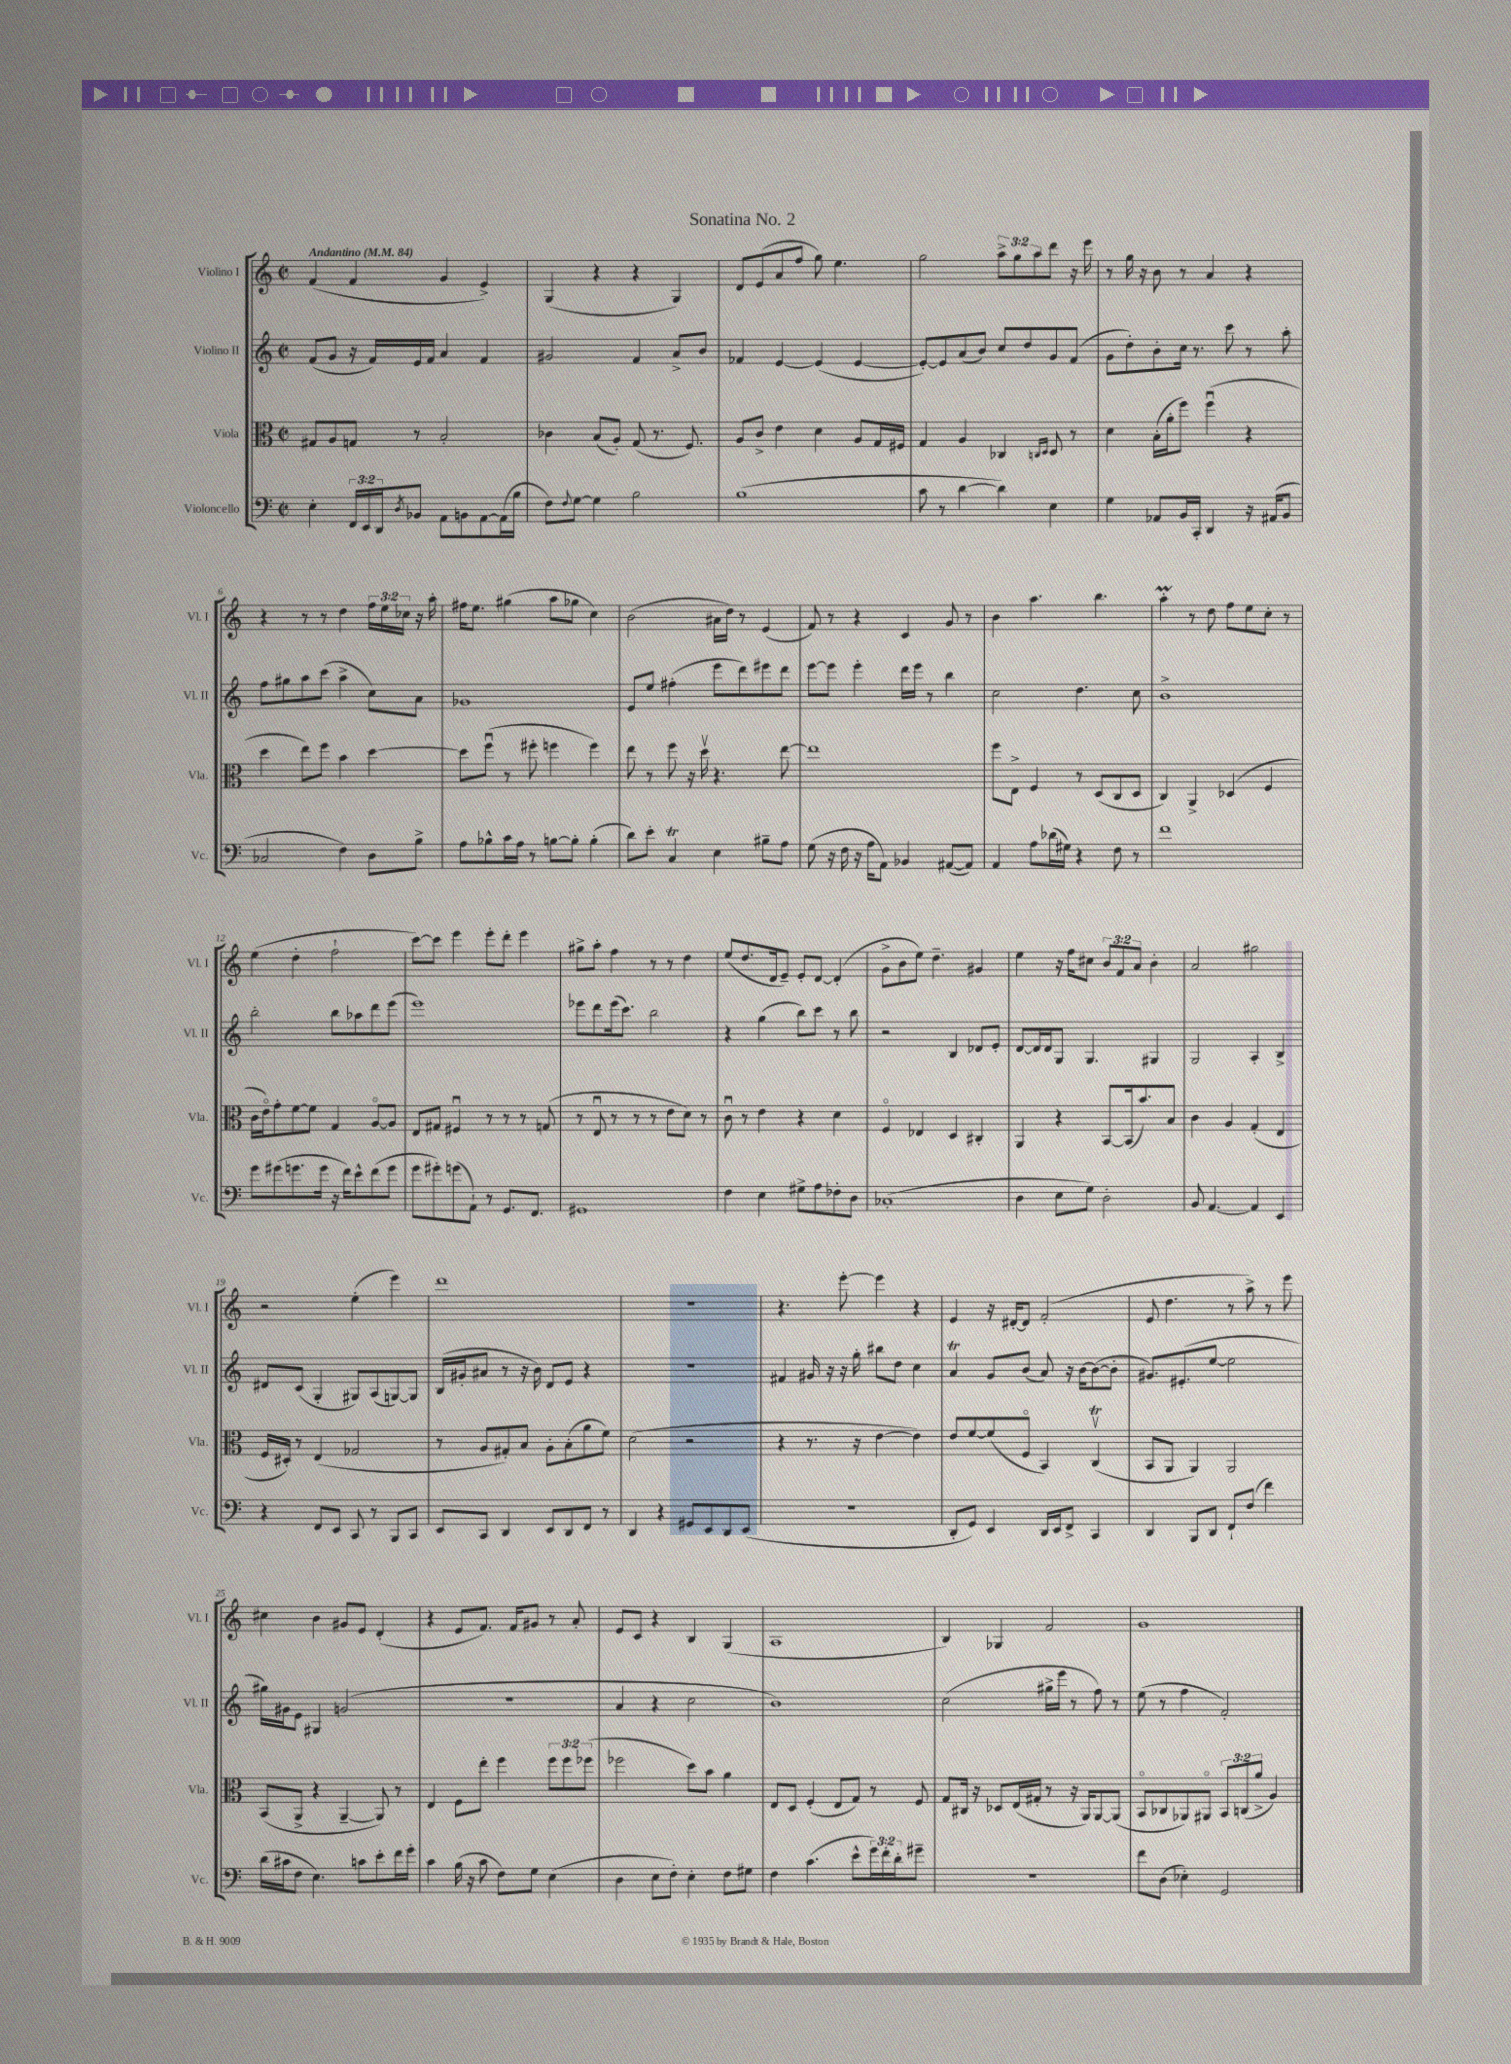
\header { title = "Sonatina No. 2" }
<<
\new StaffGroup <<
\new Staff = "s0" \with { instrumentName = "Violino I" shortInstrumentName = "Vl. I" } {
    \clef treble \key c \major \defaultTimeSignature \time 2/2 \override Staff.TupletNumber.text = #tuplet-number::calc-fraction-text \tempo "Andantino" 4 = 84
    f'4( f'4 g'4 e'4->) |
    g4( r4 r4 g4) |
    d'8 e'8( a'8 f''8 g''8) e''4. |
    g''2 \tuplet 3/2 { a''8-> g''8 a''8 } d'''8 r16 e'''16 |
    r8 g''16 r16 b'8 r8 a'4 r4 |
    r4 r8 r8 d''4 \tuplet 3/2 { f''16 e''16 ces''16 } r16 a''16-. |
    fis''16 e''8. gis''4( a''8 ges''8 c''4) |
    b'2( ais'16 d''16) r8 e'4( |
    f'8) r8 r4 c'4 g'8 r8 |
    b'4 a''4. b''4. |
    a''4-.\prall r8 d''8 f''8 e''8 c''8-. r8 |
    e''4( d''4-. f''2-! |
    c'''8~) c'''8 e'''4 e'''8-. d'''8-. e'''4 |
    gis''8-> a''8-. f''4 r8 r8 d''4 |
    e''8( d''8. d'16 e'8--) e'8-. d'8~ d'4-.( |
    g'8-> b'8 e''8) d''4.-- gis'4 |
    e''4 r16 f''16 cis''8 \tuplet 3/2 { b'8 f'8 a'8 } b'4-. |
    a'2 gis''2 |
    r2 e''4-.( e'''4) |
    d'''1 |
    R1 |
    r4. e'''8~-. e'''4 r4 |
    e'4 r16 dis'16~-. dis'8 f'2-.( |
    e'8 d''4. r8 a''8->) r8 e'''8 |
    cis''4 b'4 gis'8 e'8 d'4-.( |
    r4 e'8 f'8.) f'16 gis'8 r8 a'8-. |
    e'8 c'8 r4 b4 g4( |
    a1 |
    b4) ges4 f'2 |
    g'1 \bar "|." |
}
\new Staff = "s1" \with { instrumentName = "Violino II" shortInstrumentName = "Vl. II" } {
    \clef treble \key c \major \defaultTimeSignature \time 2/2
    f'8( g'8 r16 f'16) e'16 f'16 a'4 f'4 |
    gis'2 f'4 a'8-> b'8 |
    fes'4 e'4~ e'4( e'4~ |
    e'8~-.) e'8 a'8( b'8) c''8 d''8 g'8 f'8( |
    g'8 d''8-.) b'8-. c''16 r8. c'''8 r8 a''8-. |
    f''8 gis''8 a''8 c'''8( a''4-> c''8) a'8 |
    ges'1 |
    e'8 e''8 fis''4-.( e'''8 d'''8) eis'''8 d'''8 |
    e'''8~ e'''8 e'''4-. d'''16 e'''16 r8 b''4 |
    c''2 d''4. c''8 |
    b'1-> |
    b''2-. b''8 aes''8 d'''8 e'''8( |
    e'''1) |
    ees'''8 d'''8 ees'''16( c'''8.) b''2 |
    r4 g''4( b''8) c'''8 r8 b''8 |
    r2 b4 des'8 e'8-. |
    d'8~ d'16 d'16 g8 g4. gis4 |
    g2 a4-. b4-> |
    dis'8 c'8( g4-. gis8) a8( g8~) g8 |
    b16( gis'16-. ais'8 r8 r16 b'16) d'8 e'8 r4 |
    r1 |
    fis'4 gis'16 r16 r16 g''16-. bis''8 d''8 c''4 |
    a'4\trill g'8 b'8( a'8) r16 b'16~ b'8~( b'8-. |
    gis'8.) eis'8.-.( e''8~ e''2 |
    gis''16) gis'16 e'8 gis4 g'2( |
    r1 |
    a'4 r4 c''2 |
    b'1) |
    c''2( gis''16-> e'''16 r8 f''8) r8 |
    e''8( r8 f''4 f'2-.) \bar "|." |
}
\new Staff = "s2" \with { instrumentName = "Viola" shortInstrumentName = "Vla." } {
    \clef alto \key c \major \defaultTimeSignature \time 2/2 \override Staff.TupletNumber.text = #tuplet-number::calc-fraction-text
    gis8 a8 g8 r8 b2-. |
    ces'4 b8( a8-.) g8( r8. f8.) |
    a8 c'8-> e'4 d'4 a8 g16 fis16 |
    g4 a4 ces4 \grace { c16 d16 } d8 r8 |
    d'4 b16-.( a'16-. f''8) f''4\downbow( r4 |
    d''4 e''8) f''8 b'4 d''4~ |
    d''8 f''8\downbow( r8 fis''8-. f''4 f''4) |
    e''8 r8 f''8 r16 d''16\upbow r4. e''8~ |
    e''1 |
    f''8 e8-> f4 r8 d8( c8 d8 |
    c4) a,4-> des4( f4 |
    c'16 e'16\flageolet) g'8-. f'8~ f'8 g4 a8~\flageolet a8 |
    e8 gis8 fis4\downbow r8 r8 r8 g8( |
    r8 e8\downbow r8 r8 r8 e'8 d'8) r8 |
    c'8\downbow r8 e'4 r4 d'4 |
    f4\flageolet ees4 d4 cis4-. |
    a,4 r4 b,8~ b,16( b'8.) b8 |
    c'4 a4 g4-.( e4 |
    f16 dis16-.) r8 e4( ges2 |
    r8 a8 gis8-.) b8 a8-. b8-.( a'8 f'8) |
    d'2( r2 |
    r4 r8. r16 e'4~ e'4) |
    e'8 f'8~ f'8( f8\flageolet b,4) c4\upbow\trill( |
    b,8 a,8 a,4) a,2 |
    b,8( a,8-> r4 a,4~-- a,8) r8 |
    e4 f8 e''8-. f''4 \tuplet 3/2 { f''8 f''8 fes''8( } |
    fes''2 d''8) b'8 a'4 |
    e8 d8 f4-.( e8 g8) r8 f8 |
    g8 cis16 r16 des8 e16( gis16-. r8 r16 a,16) a,8~ a,8( |
    b,8\flageolet ces8 aes,8) ais,8\flageolet \tuplet 3/2 { b,8 c8( a'8-> } a4) \bar "|." |
}
\new Staff = "s3" \with { instrumentName = "Violoncello" shortInstrumentName = "Vc." } {
    \clef bass \key c \major \defaultTimeSignature \time 2/2 \override Staff.TupletNumber.text = #tuplet-number::calc-fraction-text
    e4-. \tuplet 3/2 { f,16 e,16 d,16 } \acciaccatura { d8 } bes,8 a,8 b,8 a,8~ a,16( b16 |
    f8) \appoggiatura { f8 } g8~ g4 b2 |
    b1( |
    c'8 r8 d'4~ d'4) e4 |
    g4 aes,8 b,16 c,16-. d,4 r16 ais,16( b,8 |
    ces2 f4) d8 b8-> |
    a8 bes8-^ c'16 a16 r8 b8~ b8-. b4-.( |
    d'8) e'8-. c4\trill e4 bis8-- a8 |
    g8( r16 f16 r16 a16 a,8) bes,4 ais,8~( ais,8) |
    a,4 a8 des'16( gis16) r4 f8 r8 |
    f'1 |
    g'8 gis'8( g'8. g'16 r16 f'16) e'8-^ f'8( g'8 |
    g'8 gis'8-.) g'8( a,8-!) r8 g,8. f,8. |
    gis,1 |
    f4 e4 gis8-> a8 fes8-. d8 |
    ces1-.( |
    d4 e8 g8) d2-. |
    b,8 a,4.~ a,4 e,4 |
    r4 f,8 e,8 c,8 r8 b,,8 c,8 |
    e,8 c,8 d,4 e,8 d,8 f,8 r8 |
    d,4 r4 gis,8 e,8 d,8 e,8( |
    r1 |
    d,8-. g,8) e,4 d,16 e,16 f,8-> c,4 |
    d,4 b,,8 d,8 f,8-! f8( f'4) |
    d'16( cis'16 f8 e4.) c'8 e'8-. f'16 g'16-. |
    c'4 b16( r16 c'8 f8) g8 e4( |
    d4 e8 f8-.) e4-. f8 gis8 |
    f4 c'4.( e'8-^ \tuplet 3/2 { g'16) f'16-. d'16-. } gis'8-- |
    R1 |
    f'8 d8( ees4-.) g,2 \bar "|." |
}
>>
>>
